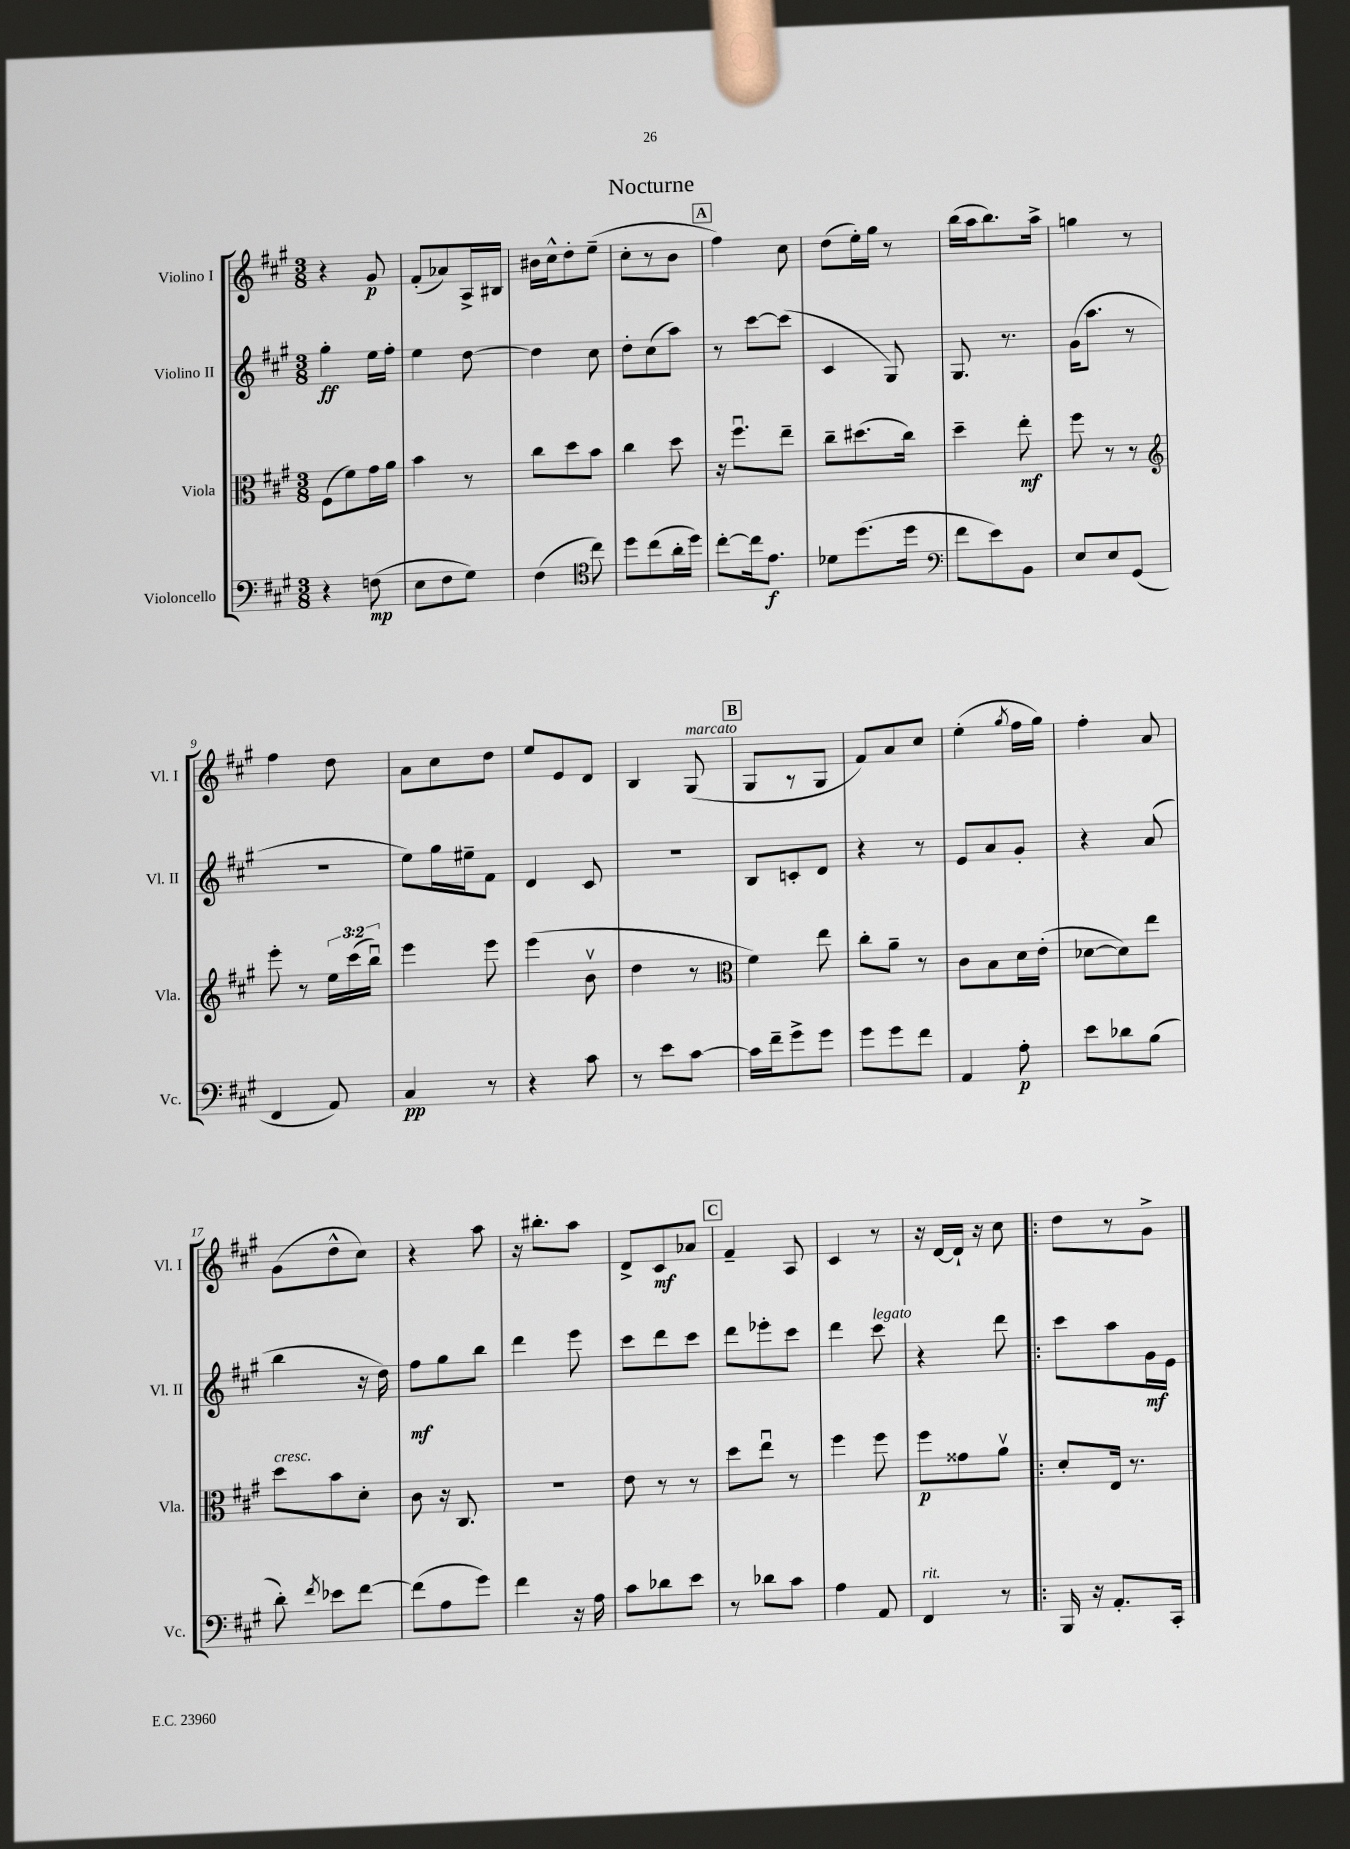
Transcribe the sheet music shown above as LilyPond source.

\header { title = "Nocturne" }
<<
\new StaffGroup <<
\new Staff = "s0" \with { instrumentName = "Violino I" shortInstrumentName = "Vl. I" } {
    \clef treble \key a \major \numericTimeSignature \time 3/8
    \autoBeamOff r4 gis'8\p |
    fis'8[-.( aes'8) a16-> bis16] |
    bis'16[ cis''16-^ d''8-. e''8]--( |
    cis''8[-. r8 b'8] |
    \mark \markup { \box "A" } fis''4) cis''8 |
    d''8[( e''16-.) gis''16] r8 |
    b''16[( a''16 b''8.) a''16]-> |
    g''4 r8 |
    fis''4 d''8 |
    a'8[ cis''8 d''8] |
    e''8[ e'8 d'8] |
    b4 gis8^\markup { \italic "marcato" }( |
    \mark \markup { \box "B" } gis8[ r8 gis8] |
    fis'8[) a'8 cis''8] |
    e''4-.( \acciaccatura { gis''8 } fis''16[ gis''16]) |
    fis''4-. a'8 |
    gis'8[( d''8-^ cis''8]) |
    r4 a''8 |
    r16 bis''8.[-. a''8] |
    d'8[-> cis'8\mf aes'8] |
    \mark \markup { \box "C" } fis'4-- a8 |
    cis'4 r8 |
    r16 d'16[~ d'16]-! r16 cis''8 |
    \bar ".|:" d''8[ r8 gis'8]-> \bar "|." |
}
\new Staff = "s1" \with { instrumentName = "Violino II" shortInstrumentName = "Vl. II" } {
    \clef treble \key a \major \numericTimeSignature \time 3/8
    \autoBeamOff gis''4-.\ff e''16[ fis''16]-. |
    e''4 d''8~ |
    d''4 cis''8 |
    d''8[-. cis''8( a''8]) |
    \mark \markup { \box "A" } r8 cis'''8[~ cis'''8]( |
    cis'4 gis8) |
    gis8. r8. |
    gis'16[( a''8.] r8 |
    R4. |
    e''8[) gis''16 eis''16-- fis'8] |
    d'4 cis'8 |
    R4. |
    \mark \markup { \box "B" } b8[ c'8-. d'8] |
    r4 r8 |
    e'8[ a'8 gis'8]-. |
    r4 a'8( |
    b''4 r16 d''16) |
    fis''8[\mf gis''8 b''8] |
    d'''4 e'''8 |
    cis'''8[ d'''8 cis'''8] |
    \mark \markup { \box "C" } d'''8[ ees'''8-. cis'''8] |
    d'''4 cis'''8^\markup { \italic "legato" } |
    r4 d'''8 |
    \bar ".|:" cis'''8[ a''8 gis'16\mf e'16] \bar "|." |
}
\new Staff = "s2" \with { instrumentName = "Viola" shortInstrumentName = "Vla." } {
    \clef alto \key a \major \numericTimeSignature \time 3/8 \override Staff.TupletNumber.text = #tuplet-number::calc-fraction-text
    \autoBeamOff fis8[( fis'8) gis'16 a'16] |
    b'4 r8 |
    cis''8[ d''8 b'8] |
    cis''4 d''8 |
    \mark \markup { \box "A" } r16 fis''8.[\downbow e''8]-- |
    cis''8[-- dis''8.( cis''16]) |
    d''4-- e''8-.\mf |
    fis''8 r8 r8 |
    \clef treble e'''8-. r8 \tuplet 3/2 { e''16[ cis'''16( b''16]\downbow) } |
    e'''4 e'''8 |
    e'''4( b'8\upbow |
    d''4 r8 |
    \mark \markup { \box "B" } \clef alto fis'4) e''8 |
    cis''8[-. a'8]-- r8 |
    cis'8[ b8 d'16 e'16]-.( |
    des'8[~ des'8) e''8] |
    d''8[^\markup { \italic "cresc." } b'8 d'8]-. |
    cis'8 r16 cis8. |
    R4. |
    e'8 r8 r8 |
    \mark \markup { \box "C" } d''8[ e''8]\downbow r8 |
    fis''4 fis''8 |
    fis''8[\p gisis'8 a'8]\upbow |
    \bar ".|:" d'8[-. e16] r8. \bar "|." |
}
\new Staff = "s3" \with { instrumentName = "Violoncello" shortInstrumentName = "Vc." } {
    \clef bass \key a \major \numericTimeSignature \time 3/8
    \autoBeamOff r4 f8\mp( |
    e8[ fis8 gis8]) |
    fis4( \clef tenor cis''8) |
    d''8[ cis''8( a'16-. d''16]) |
    \mark \markup { \box "A" } cis''8[~-. cis''16 e'8.]\f |
    des'8[ d''8.( d''16] |
    \clef bass fis'8[ e'8) b,8] |
    e8[ e8 gis,8]( |
    fis,4 a,8) |
    cis4\pp r8 |
    r4 cis'8 |
    r8 e'8[ cis'8]~ |
    \mark \markup { \box "B" } cis'16[ fis'16-- gis'8-> gis'8] |
    gis'8[ gis'8 fis'8] |
    a,4 a8-.\p |
    e'8[ des'8 b8]( |
    d'8-.) \acciaccatura { fis'8 } ees'8[ fis'8]~ |
    fis'8[( a8 gis'8]) |
    fis'4 r16 a16 |
    cis'8[ des'8 e'8] |
    \mark \markup { \box "C" } r8 des'8[ cis'8] |
    a4 a,8 |
    fis,4^\markup { \italic "rit." } r8 |
    \bar ".|:" b,,16 r16 a,8.[-. cis,16]-. \bar "|." |
}
>>
>>
